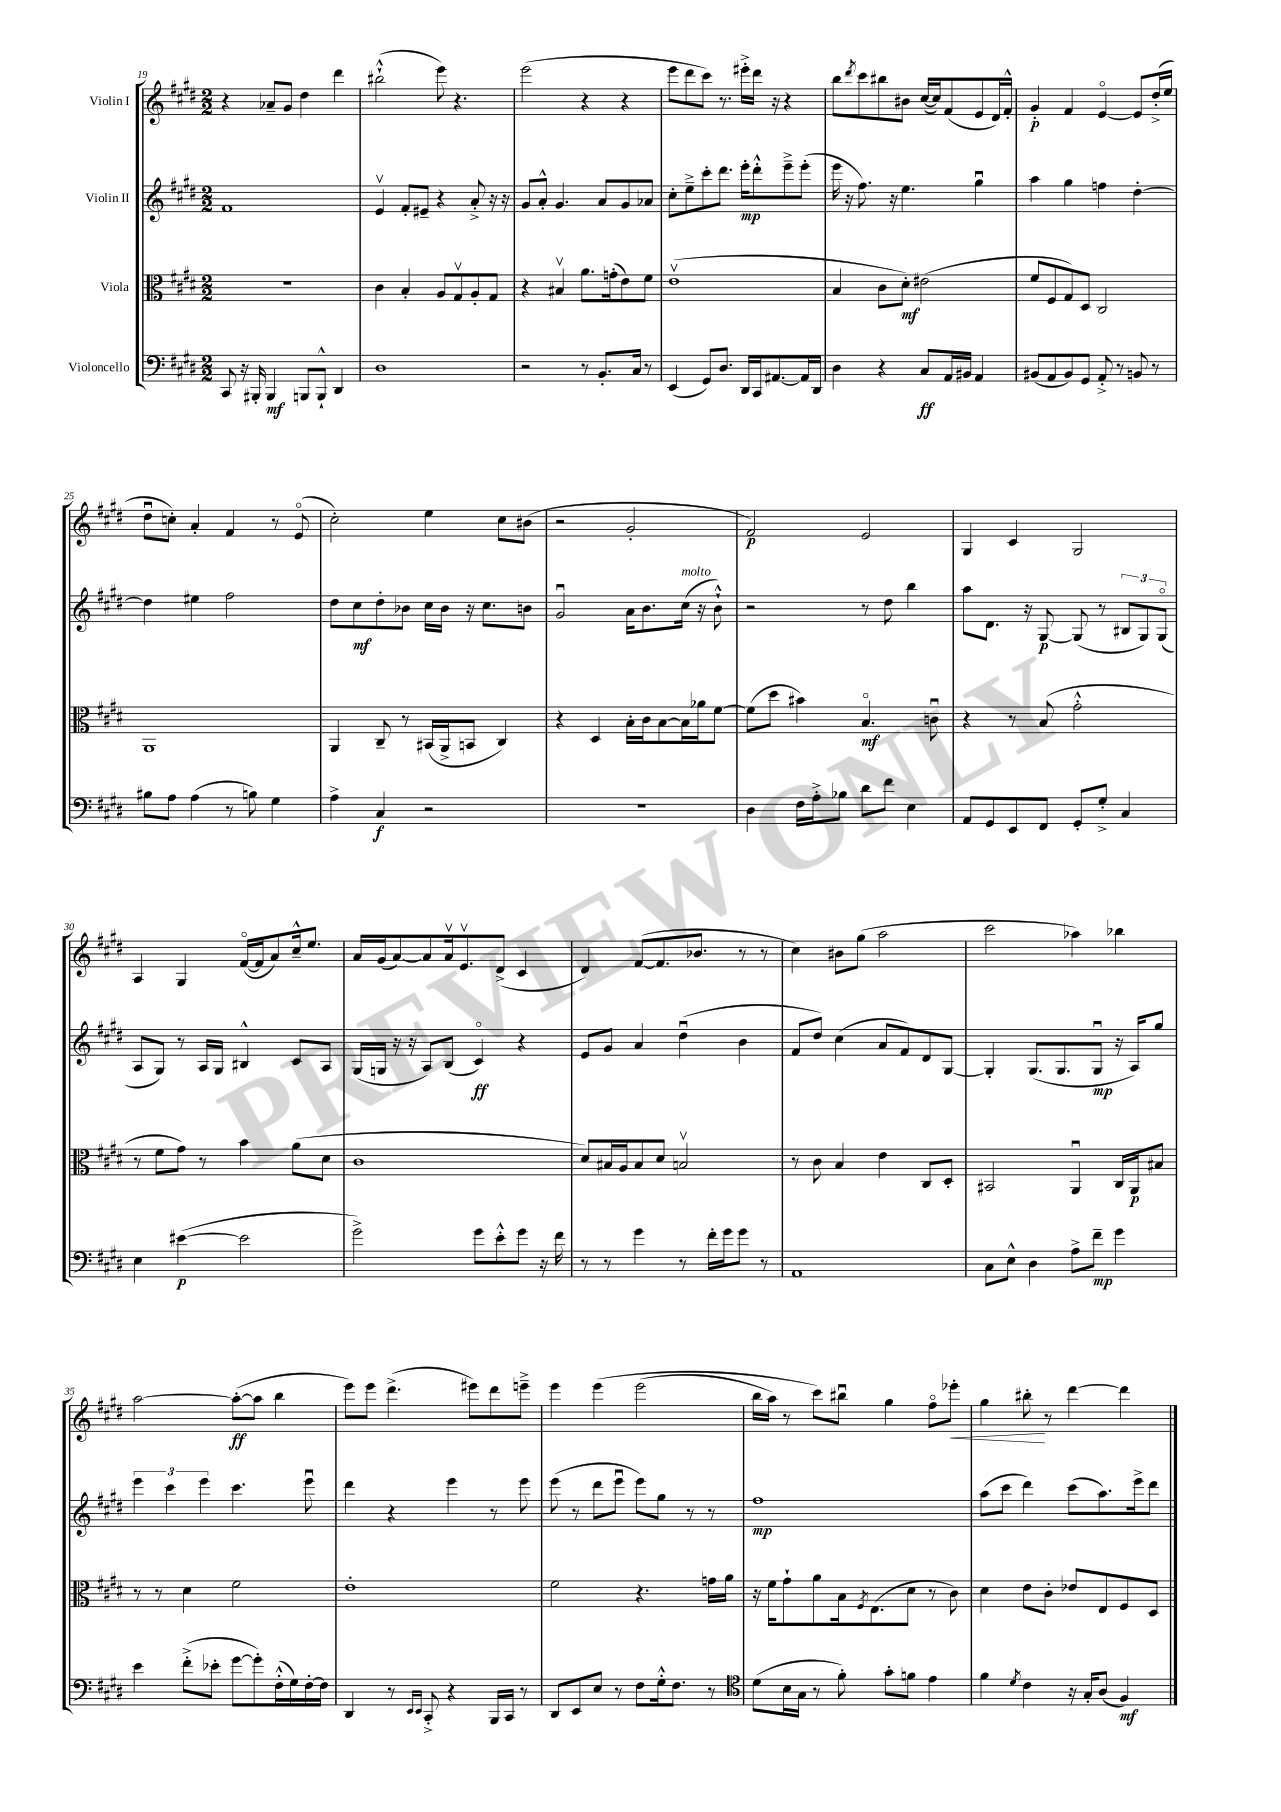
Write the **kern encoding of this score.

**kern	**dynam	**kern	**dynam	**kern	**dynam	**kern	**dynam
*part4	*part4	*part3	*part3	*part2	*part2	*part1	*part1
*staff4	*staff4	*staff3	*staff3	*staff2	*staff2	*staff1	*staff1
*I"Violoncello	*	*I"Viola	*	*I"Violin II	*	*I"Violin I	*
*clefF4	*	*clefC3	*	*clefG2	*	*clefG2	*
*k[f#c#g#d#]	*	*k[f#c#g#d#]	*	*k[f#c#g#d#]	*	*k[f#c#g#d#]	*
*M2/2	*	*M2/2	*	*M2/2	*	*M2/2	*
=19	=19	=19	=19	=19	=19	=19	=19
8CC#/	.	1r	.	1f#	.	4r	.
16r	.	.	.	.	.	.	.
16BBB#X'/	.	.	.	.	.	.	.
4BBB#/	mf	.	.	.	.	8a-X~/L	.
.	.	.	.	.	.	8g#/J	.
8BBBn/L	.	.	.	.	.	4dd#\	.
8BBB`^^/J	.	.	.	.	.	.	.
4DD#/	.	.	.	.	.	4ddd#\	.
=20	=20	=20	=20	=20	=20	=20	=20
1D#	.	4c#\	.	4ev/	.	(2bb#X`^^\	.
.	.	4B'/	.	8f#'/L	.	.	.
.	.	.	.	8e#X~/J	.	.	.
.	.	8A/L	.	4r	.	8eee\)	.
.	.	8G#v/	.	.	.	4.r	.
.	.	8A'/	.	8a'^/	.	.	.
.	.	8G#/J	.	16r	.	.	.
.	.	.	.	16r	.	.	.
=21	=21	=21	=21	=21	=21	=21	=21
2r	.	4r	.	8g#/L	.	(2eee\	.
.	.	.	.	8a'^^/J	.	.	.
.	.	4B#Xv/	.	4.g#/	.	.	.
8r	.	8.a\L	.	.	.	4r	.
8.BB'/L	.	.	.	8a/L	.	.	.
.	.	(16gn'\k	.	.	.	.	.
.	.	8e\)	.	8g#/	.	4r	.
16C#/Jk	.	.	.	.	.	.	.
8r	.	8f#\J	.	8a-X/J	.	.	.
=22	=22	=22	=22	=22	=22	=22	=22
(4EE/	.	(1ev	.	8cc#'\L	.	8eee\L	.
.	.	.	.	8ee~^\	.	8ddd#\	.
8GG#/L)	.	.	.	8ccc#'\	.	8ccc#\J)	.
8.D#/J	.	.	.	8.ddd#\J	.	8.r	.
16DD#/LL	.	.	.	16eee'\KL	mp	16eee#X'^\LL	.
16CC#/J	.	.	.	8ddd#'^^\	.	16ddd#\JJ	.
[8.AA#X/	.	.	.	.	.	16r	.
.	.	.	.	8eee~^\	.	4r	.
16AA#/L]	.	.	.	(8eee'\J	.	.	.
16DD#/JJ	.	.	.	.	.	.	.
=23	=23	=23	=23	=23	=23	=23	=23
4D#\	.	4B/	.	16eee\	.	8bb\L	.
.	.	.	.	16r	.	.	.
.	.	.	.	.	.	8qddd#/	.
.	.	.	.	8.ff#\)	.	8ccc#\	.
4r	.	8c#\L	.	.	.	8bb#X\	.
.	.	.	.	16r	.	.	.
.	.	8d#'\J)	mf	4.ee\	.	8b#X\J	.
8C#/L	ff	(2e#X\	.	.	.	([16cc#/LL	.
.	.	.	.	.	.	16cc#/J])	.
16AA/L	.	.	.	.	.	(8f#/	.
16BB#X/JJ	.	.	.	.	.	.	.
4AA/	.	.	.	4gg#u\	.	8e/	.
.	.	.	.	.	.	16d#/L)	.
.	.	.	.	.	.	16f#'^^/JJ	.
=24	=24	=24	=24	=24	=24	=24	=24
(8BB#X/L	.	8f#/L	.	4aa\	.	4g#'/	p
8AA/	.	8F#/	.	.	.	.	.
8BB#/)	.	8G#/)	.	4gg#\	.	4f#/	.
8GG#/J	.	8D#/J	.	.	.	.	.
8AA'^/	.	2C#/	.	4ffn\	.	[4e/	.
8r	.	.	.	.	.	.	.
8BBn/	.	.	.	[4dd#'\	.	8e/L]	.
8r	.	.	.	.	.	(16dd#'^/L	.
.	.	.	.	.	.	16ee/JJ	.
!!LO:LB:g=z
=25	=25	=25	=25	=25	=25	=25	=25
8B#X\L	.	1AA	.	4dd#\]	.	8dd#u\L	.
8A\J	.	.	.	.	.	8ccn'\J)	.
(4A\	.	.	.	4ee#X\	.	4a'/	.
8r	.	.	.	2ff#\	.	4f#/	.
8Bn\)	.	.	.	.	.	.	.
4G#\	.	.	.	.	.	8r	.
.	.	.	.	.	.	(8e/	.
=26	=26	=26	=26	=26	=26	=26	=26
4A^\	.	4AA/	.	8dd#\L	.	2cc#'\)	.
.	.	.	.	8cc#\	mf	.	.
4C#/	f	8C#~/	.	8dd#'\	.	.	.
.	.	8r	.	8b-X\J	.	.	.
2r	.	(16BB#X/LL	.	16cc#\LL	.	4ee\	.
.	.	16AA^/J	.	16b-\JJ	.	.	.
.	.	8BBn/J	.	16r	.	.	.
.	.	.	.	8.cc#\L	.	.	.
.	.	4C#/)	.	.	.	8cc#\L	.
.	.	.	.	8bn\J	.	(8b#X\J	.
=27	=27	=27	=27	=27	=27	=27	=27
1r	.	4r	.	2g#u/	.	2r	.
.	.	4D#/	.	.	.	.	.
.	.	16B'\LL	.	16a\KL	.	2g#'/	.
.	.	16c#\J	.	8.b\	.	.	.
.	.	[8B\	.	.	.	.	.
!	!	!	!	!LO:TX:a:i:t=molto	!	!	!
.	.	16B\L]	.	(16cc#\Jk	.	.	.
.	.	16a-X\J	.	16r	.	.	.
.	.	[8f#\J	.	8b`^^\)	.	.	.
=28	=28	=28	=28	=28	=28	=28	=28
4D#\	.	(8f#\L]	.	2r	.	2f#/)	p
.	.	8dd#\J	.	.	.	.	.
16F#\LL	.	4b#X\)	.	.	.	.	.
16A'^\J	.	.	.	.	.	.	.
8B-X\J	.	.	.	.	.	.	.
8d#\L	.	4.B/	mf	8r	.	2e/	.
8f#\J	.	.	.	8dd#\	.	.	.
4E\	.	.	.	4bb\	.	.	.
.	.	8cnu\	.	.	.	.	.
=29	=29	=29	=29	=29	=29	=29	=29
8AA/L	.	4r	.	8aa\L	.	4G#/	.
8GG#/	.	.	.	8.d#\J	.	.	.
8EE/	.	8r	.	.	.	4c#/	.
.	.	.	.	16r	.	.	.
8FF#/J	.	(8B/	.	[8G#/	p	.	.
8GG#'/L	.	2g#'^^\	.	(8G#/]	.	2G#/	.
8G#'^/J	.	.	.	8r	.	.	.
4C#/	.	.	.	12B#X/L	.	.	.
.	.	.	.	12G#/)	.	.	.
.	.	.	.	(12G#/J	.	.	.
!!LO:LB:g=z
=30	=30	=30	=30	=30	=30	=30	=30
4E\	.	8r	.	8A/L	.	4A/	.
.	.	8f#\L	.	8G#/J)	.	.	.
([4e#X\	p	8g#\J)	.	8r	.	4G#/	.
.	.	8r	.	16A/LL	.	.	.
.	.	.	.	16G#/JJ	.	.	.
2e#\]	.	4b\	.	4B#X^^/	.	([16f#/LL	.
.	.	.	.	.	.	16f#/J]	.
.	.	.	.	.	.	8a/)	.
.	.	(8a\L	.	8c#/L	.	16cc#~^^/k	.
.	.	.	.	.	.	8.ee/J	.
.	.	8d#\J	.	8A/J	.	.	.
=31	=31	=31	=31	=31	=31	=31	=31
2g#^\)	.	1c#	.	(16G#/LL	.	16a/LL	.
.	.	.	.	16Gn/JJ	.	(16g#/J	.
.	.	.	.	16r	.	[8a/)	.
.	.	.	.	16r	.	.	.
.	.	.	.	8A/L)	.	8a/]	.
.	.	.	.	(8B/J	.	16av/k	.
.	.	.	.	.	.	8.ev/	.
8g#\L	.	.	.	4c#/)	ff	.	.
8e'^^\	.	.	.	.	.	(8d#^/J	.
8g#\J	.	.	.	4r	.	4c#/	.
16r	.	.	.	.	.	.	.
16f#\	.	.	.	.	.	.	.
=32	=32	=32	=32	=32	=32	=32	=32
8r	.	8d#/L)	.	8e/L	.	4d#/)	.
8r	.	16B#X/L	.	8g#/J	.	.	.
.	.	16A/J	.	.	.	.	.
4g#\	.	8B#/	.	4a/	.	([8f#/L	.
.	.	8d#/J	.	.	.	8.f#/]	.
8r	.	2Bnv/	.	(4dd#u\	.	.	.
.	.	.	.	.	.	8.b-X/J	.
16f#'\LL	.	.	.	.	.	.	.
16g#\J	.	.	.	.	.	.	.
8g#\J	.	.	.	4b\	.	8r	.
8r	.	.	.	.	.	8r	.
=33	=33	=33	=33	=33	=33	=33	=33
1AA	.	8r	.	8f#/L	.	4cc#\)	.
.	.	8c#\	.	8dd#/J)	.	.	.
.	.	4B/	.	(4cc#\	.	8b#X\L	.
.	.	.	.	.	.	(8gg#\J	.
.	.	4e\	.	8a/L	.	2aa\	.
.	.	.	.	8f#/)	.	.	.
.	.	8C#/L	.	8d#/	.	.	.
.	.	8D#'/J	.	[8G#/J	.	.	.
=34	=34	=34	=34	=34	=34	=34	=34
8C#\L	.	2BB#X/	.	4G#'/]	.	2ccc#\	.
8E^^\J	.	.	.	.	.	.	.
4D#\	.	.	.	(8.G#/L	.	.	.
.	.	.	.	8.G#/	.	.	.
8A^\L	.	4AAu/	.	.	.	4aa-X\)	.
8f#~\J	mp	.	.	8G#u/J	mp	.	.
4g#\	.	16C#/LL	.	16r	.	4bb-X\	.
.	.	16AA/J	p	16A/KL)	.	.	.
.	.	8B#X/J	.	8gg#/J	.	.	.
!!LO:LB:g=z
=35	=35	=35	=35	=35	=35	=35	=35
4e\	.	8r	.	6eee\	.	[2aa\	.
.	.	8r	.	.	.	.	.
.	.	.	.	6ccc#\	.	.	.
(8f#'^\L	.	4d#\	.	.	.	.	.
.	.	.	.	6eee\	.	.	.
8e-X'\J	.	.	.	.	.	.	.
[8g#\L	.	2f#\	.	4.ccc#\	.	(8aa'\L_	ff
8g#'\])	.	.	.	.	.	8aa\J]	.
(16F#'^^\L	.	.	.	.	.	4bb\	.
16G#\)	.	.	.	.	.	.	.
[16F#'\	.	.	.	8eeeu\	.	.	.
16F#\JJ]	.	.	.	.	.	.	.
=36	=36	=36	=36	=36	=36	=36	=36
4DD#/	.	1e'	.	4ddd#\	.	8eee\L)	.
.	.	.	.	.	.	8eee\J	.
8r	.	.	.	4r	.	(4.ddd#^\	.
16qqEE/LL	.	.	.	.	.	.	.
16qqEE/JJ	.	.	.	.	.	.	.
8CC#'^/	.	.	.	.	.	.	.
4r	.	.	.	4eee\	.	.	.
.	.	.	.	.	.	8eee#X\L)	.
16BBB/LL	.	.	.	8r	.	8ddd#\	.
16CC#/JJ	.	.	.	.	.	.	.
8r	.	.	.	8eee\	.	8eeen~^\J	.
=37	=37	=37	=37	=37	=37	=37	=37
8DD#/L	.	2f#\	.	(8eee\	.	4eee\	.
8EE/	.	.	.	8r	.	.	.
8E/J	.	.	.	8ddd#\L	.	(4eee\	.
8r	.	.	.	8eeeu\J	.	.	.
8F#\L	.	4.r	.	8eee\L)	.	(2eee\	.
16G#'^^\k	.	.	.	8gg#\J	.	.	.
8.F#\J	.	.	.	.	.	.	.
.	.	.	.	8r	.	.	.
8r	.	16gn\LL	.	8r	.	.	.
.	.	16a\JJ	.	.	.	.	.
=38	=38	=38	=38	=38	=38	=38	=38
*clefC4	*	*	*	*	*	*	*
(8d#\L	.	16r	.	1ff#	mp	16bb\LL	.
.	.	16f#\KL	.	.	.	16aa\JJ)	.
16B\L	.	8g#`\	.	.	.	8r	.
16G#\JJ	.	.	.	.	.	.	.
8r	.	8a\	.	.	.	8ccc#\L)	.
8f#'\)	.	16B\k	.	.	.	8bb#Xu\J	.
.	.	8qF#/	.	.	.	.	.
.	.	(8.E\	.	.	.	.	.
8g#'\L	.	.	.	.	.	4gg#\	.
8fn\J	.	8d#\J	.	.	.	.	.
4e\	.	8r	.	.	.	8ff#\L	.
!	!	!	!	!	!	!	!LO:HP:b
.	.	8c#\)	.	.	.	8eee-X'\J	<
=39	=39	=39	=39	=39	=39	=39	=39
4f#\	.	4d#\	.	(8aa\L	.	4gg#\	.
.	.	.	.	8ccc#\J	.	.	.
8qd#/	.	.	.	.	.	.	.
4c#\	.	8e\L	.	4ddd#\)	.	8bb#X'\	.
.	.	8c#'\J	.	.	.	8r	[
16r	.	8e-X/L	.	(8ccc#\L	.	[4ddd#\	.
16G#'/KL	.	.	.	.	.	.	.
(8A/J	.	8E/	.	8.aa\)	.	.	.
4F#/)	mf	8F#/	.	.	.	4ddd#\]	.
.	.	.	.	16eee^\k	.	.	.
.	.	8D#/J	.	8ddd#\J	.	.	.
==	==	==	==	==	==	==	==
*-	*-	*-	*-	*-	*-	*-	*-
